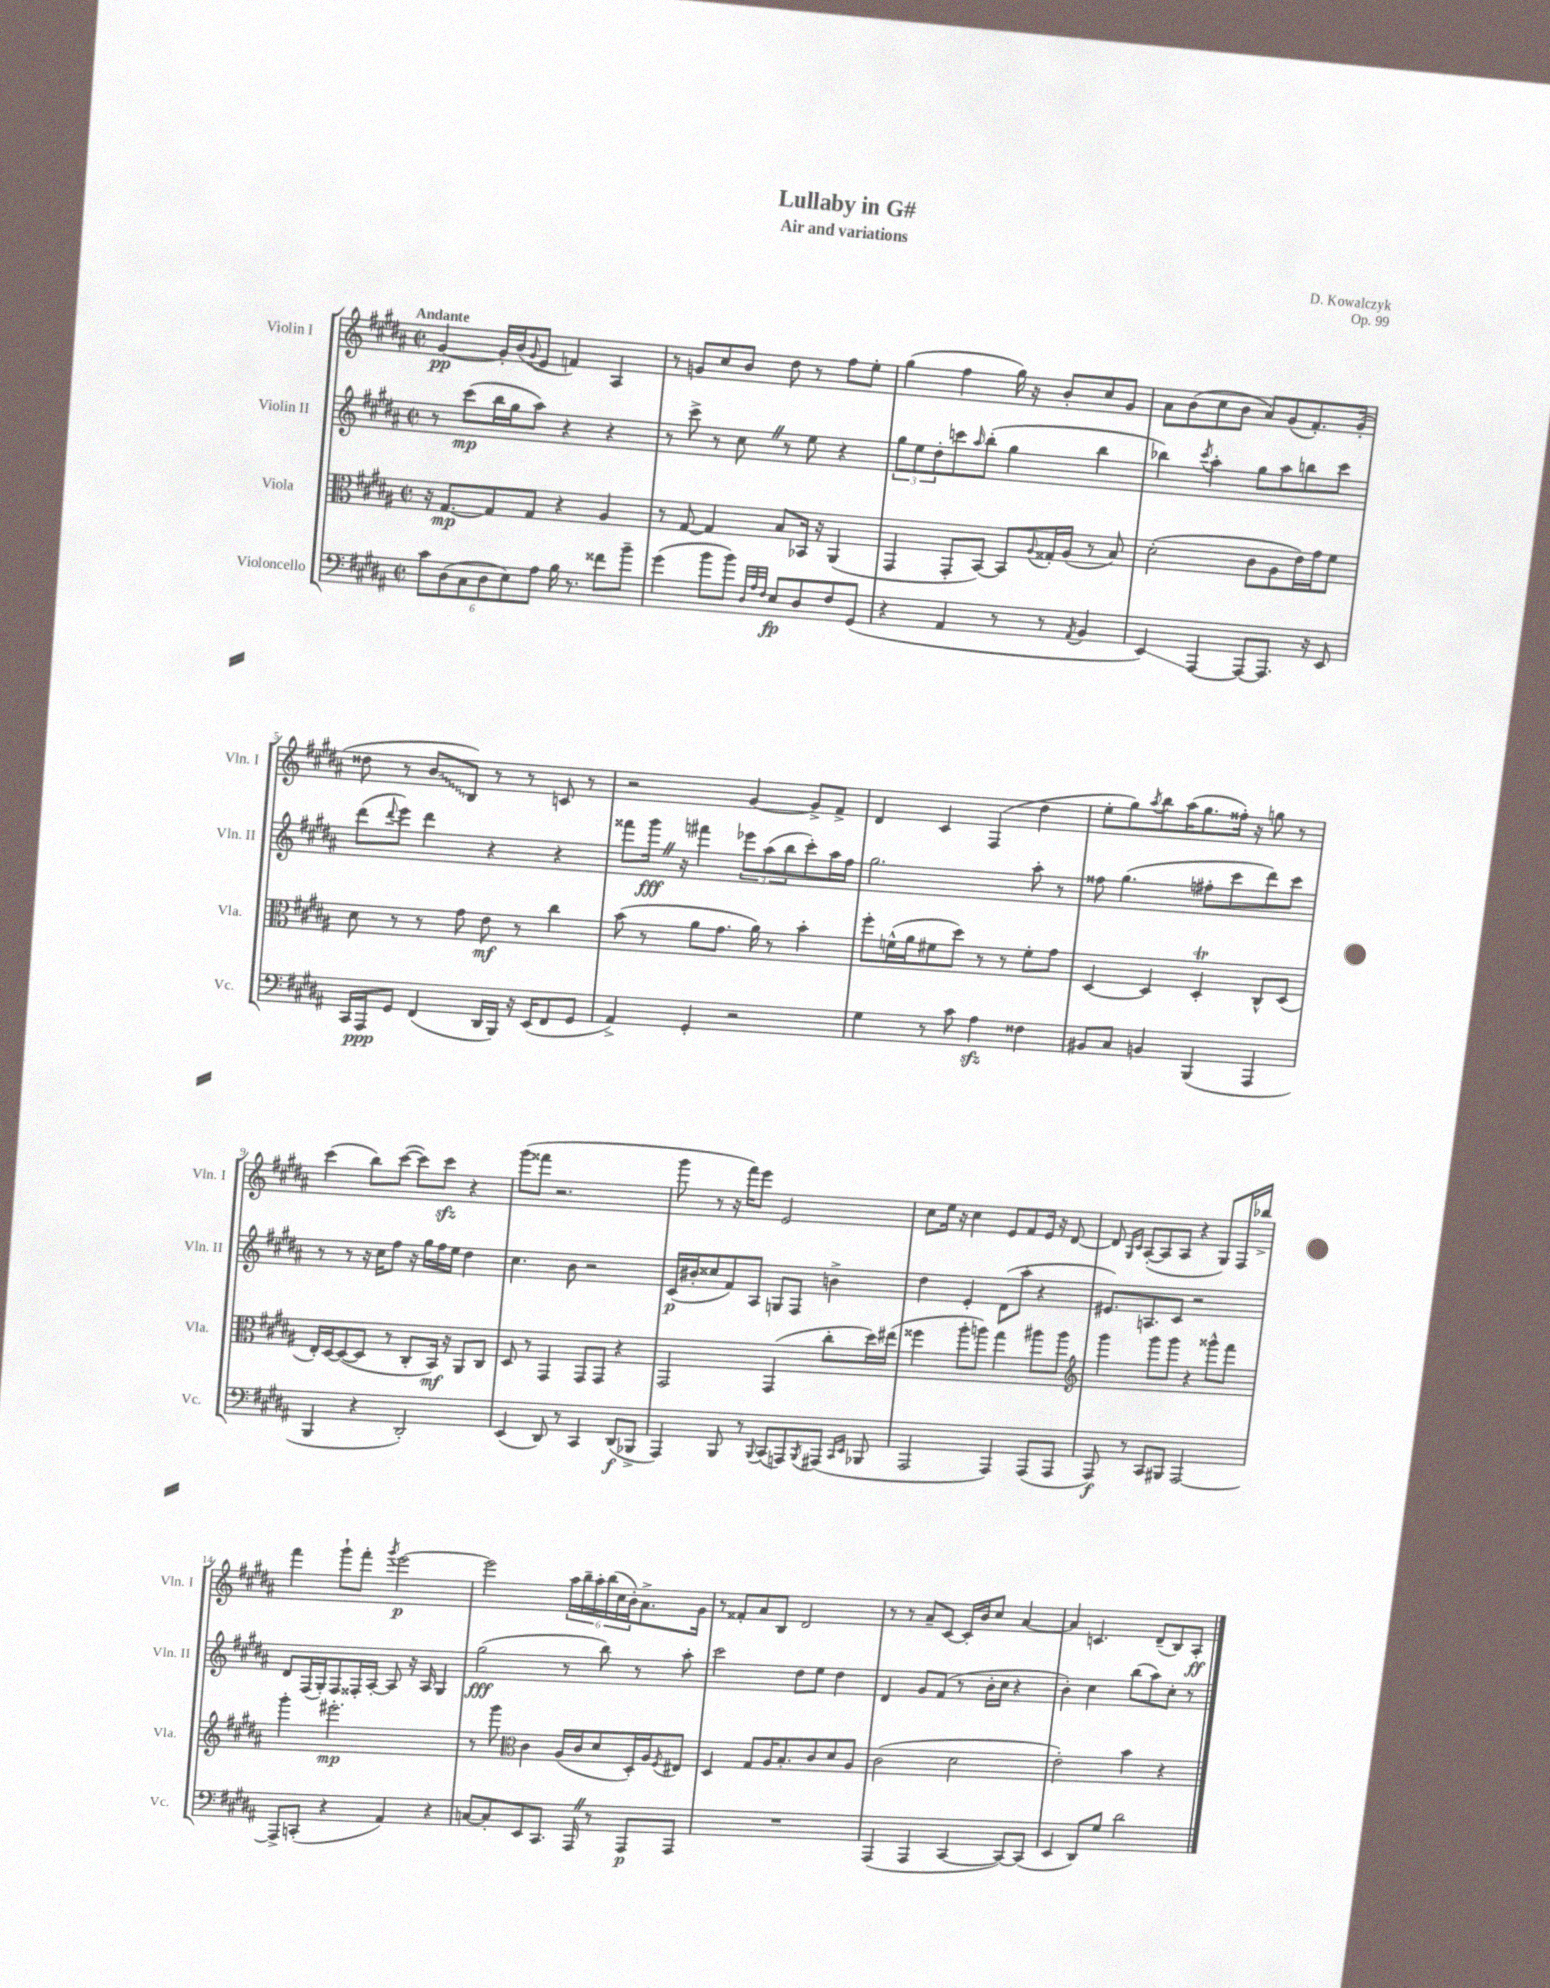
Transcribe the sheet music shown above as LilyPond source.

\header { title = "Lullaby in G#" composer = "D. Kowalczyk" subtitle = "Air and variations" opus = "Op. 99" }
<<
\new StaffGroup <<
\new Staff = "s0" \with { instrumentName = "Violin I" shortInstrumentName = "Vln. I" } {
    \clef treble \key b \major \defaultTimeSignature \time 2/2 \tempo "Andante"
    gis'4~\pp gis'16-. b'16( \appoggiatura { gis'8 } e'8 f'4) ais4 |
    r8 g'8 cis''8 b'8 dis''8 r8 fis''8 e''8-. |
    gis''4( fis''4 gis''16) r16 b'8-. cis''8 gis'8 |
    ais'8 b'8( cis''8 b'8 ais'8) gis'8( fis'8.-.) gis'16-.( |
    disis''8 r8 \once \override Glissando.style = #'zigzag b'8\glissando b8) r8 r8 c'8 r8 |
    r2 gis'4~ gis'8-> fis'8-> |
    dis'4 cis'4 fis4( dis''4 |
    e''8-. gis''8) \acciaccatura { ais''8 } b''8 ais''16( gis''8. fisis''16-.) r16 g''8 r8 |
    cis'''4( b''8) cis'''8~( cis'''8) cis'''8\sfz r4 |
    gis'''8( fisis'''8 r2. |
    gis'''8 r8 r16 fis'''16) e'''8 e'2 |
    cis''8 e''16 r16 cis''4 e'8 fis'8 e'16 r16 dis'8~ |
    dis'8 \grace { gis16 cis'16 } ais8~-.( ais8 ais8 r4 gis8) fis16 bes''16-> |
    fis'''4 gis'''8-! fis'''8-. \acciaccatura { gis'''8 } e'''2~\p |
    e'''2 \tuplet 6/4 { ais''16 b''16-- ais''16-. b''16( cis''16 b'16-.) } ais'8.-> gis'16 |
    r8 fisis'8-. ais'8 b8 dis'2 |
    r8 r8 ais'8-- cis'8~ cis'16-. b'16 cis''8 ais'4~ |
    ais'4 c'4. dis'8--( b8) ais8-.\ff \bar "|." |
}
\new Staff = "s1" \with { instrumentName = "Violin II" shortInstrumentName = "Vln. II" } {
    \clef treble \key b \major \defaultTimeSignature \time 2/2
    r8 cis'''8\mp( b''16 gis''16 ais''8) r4 r4 |
    r8 cis'''8-> r8 cis''8 \once \override BreathingSign.text = \markup { \musicglyph "scripts.caesura.straight" } \breathe r8 e''8 r4 |
    \tuplet 3/2 { gis''8 e''8 dis''8-. } c'''8 \grace { ais''16 } b''8-.( gis''4 b''4 |
    bes''4) \acciaccatura { cis'''8 } ais''4-. gis''8 ais''8 b''8 cis'''8 |
    dis'''8( \appoggiatura { dis'''8 } e'''8) dis'''4 r4 r4 |
    fisis'''8 gis'''16\fff \once \override BreathingSign.text = \markup { \musicglyph "scripts.caesura.straight" } \breathe r16 fis'''4 \tuplet 3/2 { ees'''8 ais''8( b''8 } cis'''8-.) ais''16 fis''16 |
    gis''2. ais''8-. r8 |
    fisis''8 gis''4.( fis''8-. cis'''8 dis'''8) cis'''8 |
    r8 r8 r16 cis''16 fis''8 r16 gis''16 fis''16 e''16 dis''4 |
    cis''4. b'8 r2 |
    cis'16\p( bis'16-. cisis''8 fis'8) ais8 g8 fis8 b'4-> |
    dis''4 e'4-. dis'8( ais''8-. r4 |
    eis'8.) a8. cis'8 r2 |
    dis'8 fis16( gis16-.) fis8 fisis16-. ais16~-. ais8 r16 ais16 gis4 |
    gis''2\fff( r8 b''8) r8 ais''8-. |
    cis'''2 dis''8 e''8 dis''4 |
    dis'4 gis'8 fis'8( r8 b'16-. cis''16 r4 |
    b'4-.) cis''4 b''8( ais''8) cis''8-. r8 \bar "|." |
}
\new Staff = "s2" \with { instrumentName = "Viola" shortInstrumentName = "Vla." } {
    \clef alto \key b \major \defaultTimeSignature \time 2/2
    r16 gis8.~\mp gis8 gis8 r4 ais4 |
    r8 gis8~ gis4 b8 bes,16 r16 ais,4( |
    gis,4 gis,8-. b,8~) b,8 \appoggiatura { ais8 } gisis16-. ais16( r8 b8) |
    dis'2-.( cis'8 ais8 e'16) gis'16 fis'8 |
    dis'8 r8 r8 gis'8 e'8\mf r8 cis''4 |
    b'8( r8 ais'8 gis'8. ais'16) r8 b'4-. |
    fis''8-. f'16-^( ais'16 fis'8 dis''8) r8 r8 fis'8-. gis'8 |
    dis4~ dis4 dis4-.\trill cis8-^ dis8( |
    e16-.) dis16~ dis8~( dis8 r8 cis8-. b,16\mf) r16 ais,8 cis8 |
    dis8 r8 gis,4 gis,8 gis,8 r4 |
    gis,2 gis,4( cis''8-. dis''16) eis''16( |
    fisis''4 ais''8-. a''8) gis''4 ais''8 ais''8 |
    \clef treble gis'''4 gis'''8 gis'''8 r4 gisis'''8-^ fis'''8 |
    gis'''4-. eis'''2.-.\mp |
    r8 gis'''8 \clef alto cis'4 ais16( cis'16 dis'8 dis16-.) ais16 \acciaccatura { fis8 } eis8 |
    dis4 gis8 ais16 b8.-. cis'8 dis'8 ais8 |
    cis'2( dis'2 |
    e'2-.) b'4 r4 \bar "|." |
}
\new Staff = "s3" \with { instrumentName = "Violoncello" shortInstrumentName = "Vc." } {
    \clef bass \key b \major \defaultTimeSignature \time 2/2
    \tuplet 6/4 { cis'8 dis8( cis8 dis8 e8) ais8 } b16 r8. fisis'8 b'8-- |
    gis'4( b'8 b'8) \grace { dis32 ais32 fis32 } e8\fp dis8 fis8 gis,8( |
    r4 ais,4 r8 r8 \acciaccatura { ais,8 } b,4 |
    e,4\glissando) ais,,4~ ais,,8~ ais,,8. r16 e,8 |
    cis,16 ais,,16\ppp gis,8 fis,4( dis,16 b,,16) r16 e,16( fis,8 gis,8 |
    ais,4->) gis,4-. r2 |
    gis4 r8 cis'8 ais4\sfz fisis4 |
    bis,8 cis8 b,4 b,,4( ais,,4 |
    b,,4 r4 dis,2-.) |
    e,4( dis,8) r8 cis,4 dis,8\f( bes,,8-> |
    ais,,4) b,,8 r8 \appoggiatura { b,,8 } cis,8( a,,8) \acciaccatura { b,,8 } ais,,8( \grace { cis,16 e,16 } bes,,8 |
    ais,,2 ais,,4) ais,,8( ais,,8 |
    ais,,8\f) r8 cis,8 bis,,8 ais,,2~ |
    ais,,8-> c,8-.( r4 ais,4) r4 |
    c8~ c8-. e,8 cis,8. ais,,16 \once \override BreathingSign.text = \markup { \musicglyph "scripts.caesura.straight" } \breathe r8 ais,,8\p ais,,8 |
    R1 |
    ais,,4( ais,,4 cis,4~ cis,8~) cis,8( |
    e,4 dis,8) gis8 dis'2 \bar "|." |
}
>>
>>
